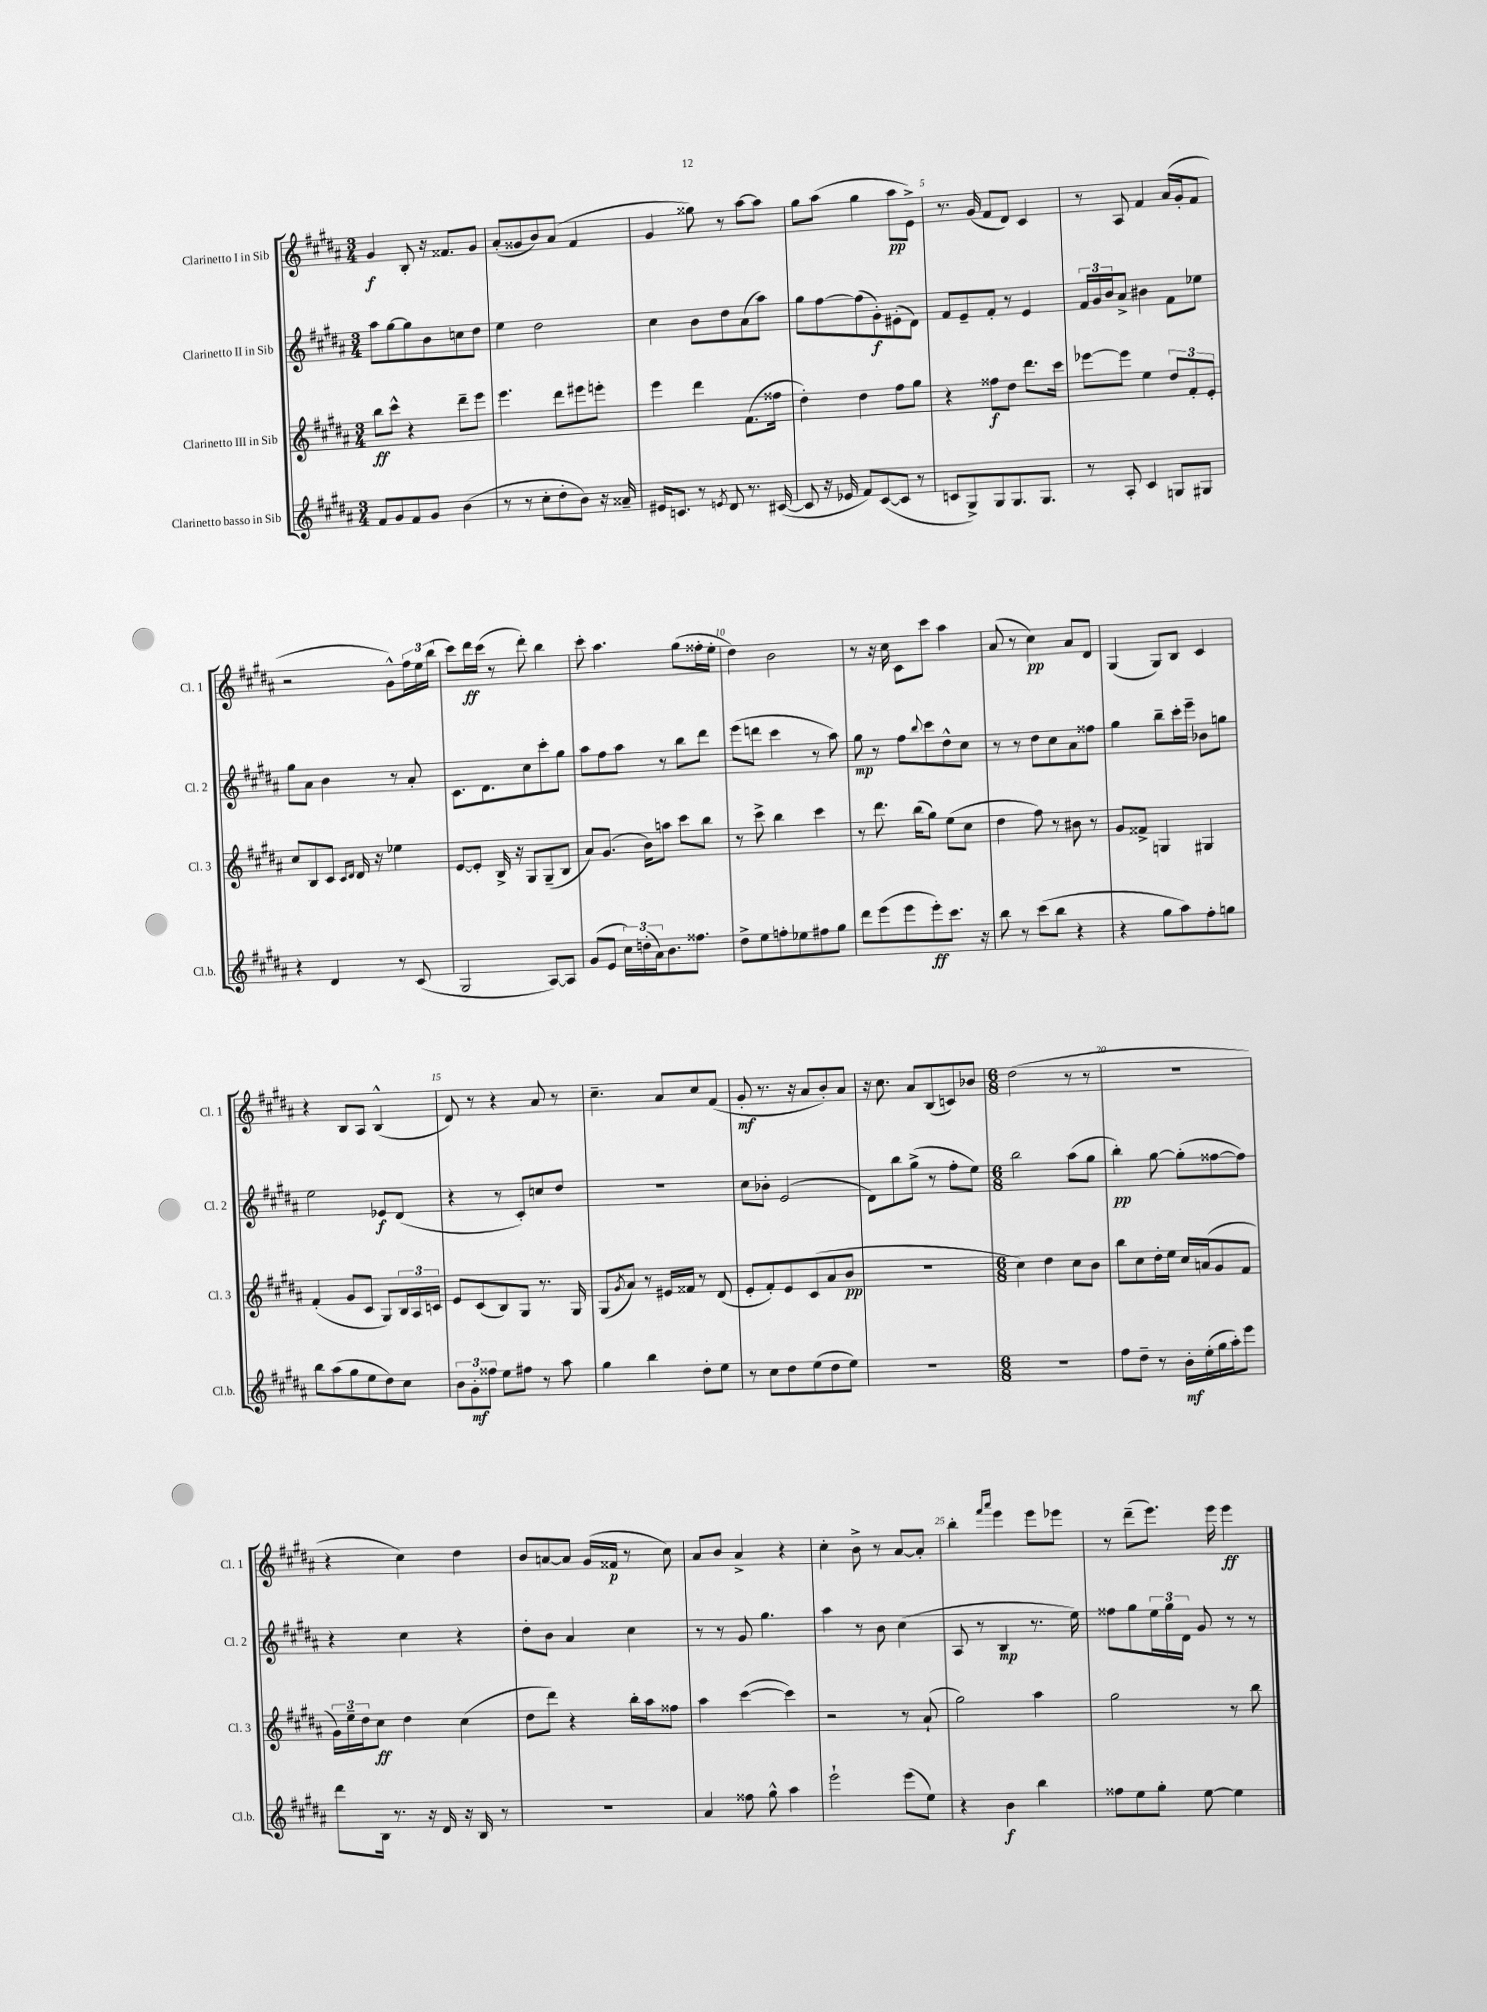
<<
\new StaffGroup <<
\new Staff = "s0" \with { instrumentName = "Clarinetto I in Sib" shortInstrumentName = "Cl. 1" } {
    \clef treble \key b \major \numericTimeSignature \time 3/4
    gis'4\f b8-. r16 fisis'8. gis'8 |
    ais'8-.( gisis'8 b'8) ais'8( fis'4 |
    gis'4 gisis''8) r8 ais''8~ ais''8 |
    gis''8 ais''8( gis''4 ais''8\pp e'8->) |
    r8. gis'16( fis'8 dis'8) cis'4 |
    r8 ais8 fis'4 ais'16( gis'16-. fis'8 |
    r2 gis'8-^) \tuplet 3/2 { fis''16 e''16 b''16( } |
    cis'''8) dis'''16\ff cis'''16( r8 dis'''8-.) b''4 |
    cis'''8-. ais''4. gis''8( fisis''16-. e''16-. |
    dis''4) b'2 |
    r8 r16 cis''16 cis'8 cis'''8 ais''4 |
    ais'8( r8 cis''4\pp) ais'8 dis'8 |
    gis4( gis8) b8 cis'4 |
    r4 b8 ais8 b4-^( |
    dis'8) r8 r4 ais'8 r8 |
    cis''4.-- ais'8 cis''8 fis'8( |
    gis'8-.\mf r8. r16 ais'8 b'8-.) ais'8 |
    r16 cis''8. ais'8 b8( c'8) bes'8 |
    \numericTimeSignature \time 6/8 dis''2( r8 r8 |
    R2. |
    r4 cis''4) dis''4 |
    b'8 a'8~ a'8 gis'16( fisis'16\p r8 cis''8) |
    ais'8 b'8 ais'4-> r4 |
    cis''4-. b'8-> r8 ais'8~ ais'8-. |
    b''4-. \grace { fis'''16 ais'''16 } e'''4 e'''8 ees'''8 |
    r8 dis'''8--( e'''8.) e'''16 e'''4\ff \bar "|." |
}
\new Staff = "s1" \with { instrumentName = "Clarinetto II in Sib" shortInstrumentName = "Cl. 2" } {
    \clef treble \key b \major \numericTimeSignature \time 3/4
    ais''8 gis''8~ gis''8 b'8 c''8 dis''8 |
    e''4 dis''2 |
    cis''4 b'8 dis''8 ais'8( ais''8) |
    gis''8 fis''8~ fis''8( gis'8-.\f) eis'8-.( dis'8) |
    fis'8 e'8-- fis'8-. r8 e'4 |
    \tuplet 3/2 { fis'16 gis'16 b'16 } ais'8-> bis'4 fis'8 ees''8 |
    gis''8 ais'8 b'4 r8 ais'8-. |
    cis'8. dis'8. cis''8 cis'''8-. gis''8 |
    ais''8 fis''8 ais''8 r8 b''8 dis'''8 |
    e'''8( d'''8 cis'''4 r8 ais''8) |
    gis''8\mp r8 fis''8 \appoggiatura { b''8 } cis'''8 dis''8-^ cis''8 |
    r8 r8 dis''8 cis''8 ais'8 fisis''8 |
    gis''4 b''8-- cis'''16-. e'''16-- bes'8 g''8 |
    e''2 ees'8\f dis'8( |
    r4 r8 cis'8-.) c''8 dis''8 |
    R2. |
    cis''8 bes'8-. e'2( |
    dis'8) b''8 gis''8->( r8 fis''8-. e''8) |
    \numericTimeSignature \time 6/8 b''2 ais''8( gis''8 |
    b''4-.\pp) gis''8~ gis''8-.( fisis''8~ fisis''8) |
    r4 cis''4 r4 |
    dis''8-. b'8 ais'4 cis''4 |
    r8 r8 gis'8 gis''4. |
    ais''4 r8 b'8 cis''4( |
    ais8 r8 b4\mp r8. e''16) |
    fisis''8 gis''8 \tuplet 3/2 { e''16 gis''16 dis'16 } gis'8 r8 r8 \bar "|." |
}
\new Staff = "s2" \with { instrumentName = "Clarinetto III in Sib" shortInstrumentName = "Cl. 3" } {
    \clef treble \key b \major \numericTimeSignature \time 3/4
    b''8\ff cis'''8-^ r4 dis'''8-- e'''8 |
    e'''4. dis'''8 eis'''8 e'''8-. |
    e'''4 dis'''4 fis'8.( fisis''16 |
    dis''4-.) dis''4 fis''8 gis''8 |
    r4 fisis''8\f dis''8 dis'''8. cis'''16 |
    ees'''8~ ees'''8 e''4 \tuplet 3/2 { dis''8 fis'8-. e'8-. } |
    cis''8 b8 cis'8 \grace { cis'16 dis'16 } dis'16 r16 ees''4 |
    e'8~ e'8-. b16-> r16 gis8 gis8--( b8 |
    ais'8) gis'8.( b'16) a''8 cis'''8 b''8 |
    r8 cis'''8-> b''4 cis'''4 |
    r8 dis'''8. b''16( gis''8) e''8( cis''8 |
    dis''4 fis''8) r8 bis'8 r8 |
    gis'8 fisis'8-> g4 gis4 |
    fis'4-.( gis'8 cis'8 gis8) \tuplet 3/2 { b16 ais16 c'16 } |
    e'8 cis'8( b8) gis8 r8. gis16 |
    gis8( \acciaccatura { gis'8 } ais'8) r8 eis'16 fisis'16 r8 dis'8( |
    e'8-. fis'8-.) e'8 cis'8( ais'8 b'8\pp |
    R2. |
    \numericTimeSignature \time 6/8 cis''4) dis''4 cis''8 b'8 |
    b''8 cis''8 dis''16-. e''16 cis''16 a'16( gis'8 fis'8 |
    \tuplet 3/2 { gis'16) e''16-- dis''16 } cis''8\ff dis''4 cis''4( |
    dis''8 dis'''8) r4 b''16-. ais''16 fisis''8 |
    ais''4 cis'''4~( cis'''4) |
    r2 r8 ais'8-!( |
    gis''2) ais''4 |
    gis''2 r8 b''8 \bar "|." |
}
\new Staff = "s3" \with { instrumentName = "Clarinetto basso in Sib" shortInstrumentName = "Cl.b." } {
    \clef treble \key b \major \numericTimeSignature \time 3/4
    fis'8 gis'8 fis'8 gis'8 b'4( |
    r8 r8 cis''8-. dis''8-. b'8) r16 aisis'16-- |
    eis'16 c'8. r8 \acciaccatura { e'8 } dis'8 r8. cis'16~( |
    cis'8 r16 ees'16 fis'8) cis'8~( cis'8 r8 |
    c'8 gis8->) gis8 gis8. gis8. |
    r8 ais8-. cis'4 g8 gis8 |
    r4 dis'4 r8 cis'8( |
    gis2 ais8~) ais8 |
    gis'8( e'8 \tuplet 3/2 { cis''16) d''16-.( ais'16) } b'8. fisis''8. |
    dis''8-> e''8 f''8-. ees''8 fis''8 gis''8 |
    dis'''8 e'''8( e'''8 e'''8-.\ff) cis'''8. r16 |
    b''8 r8 cis'''8( b''8 r4 |
    r4 gis''8 ais''8) fis''8-. g''8 |
    b''8 ais''8( gis''8 e''8 dis''8) cis''8 |
    \tuplet 3/2 { b'8 gis'8-.\mf fisis''8 } e''8 fis''8 r8 ais''8 |
    gis''4 b''4 dis''8-. e''8 |
    r8 cis''8 dis''8 e''8( dis''8 e''8) |
    R2. |
    \numericTimeSignature \time 6/8 R2. |
    fis''8 dis''8-- r8 b'16-.\mf e''16-.( gis''16 ais''16-.) e'''8 |
    dis'''8 b16 r8. r16 dis'16 r16 b16 r8 |
    R2. |
    ais'4 fisis''8 gis''8-^ ais''4 |
    e'''2-! e'''8( e''8) |
    r4 b'4\f b''4 |
    fisis''8 e''8 gis''8-. e''8~ e''4 \bar "|." |
}
>>
>>
\layout { \context { \Score \override BarNumber.break-visibility = ##(#f #t #t) barNumberVisibility = #(every-nth-bar-number-visible 5) } }
